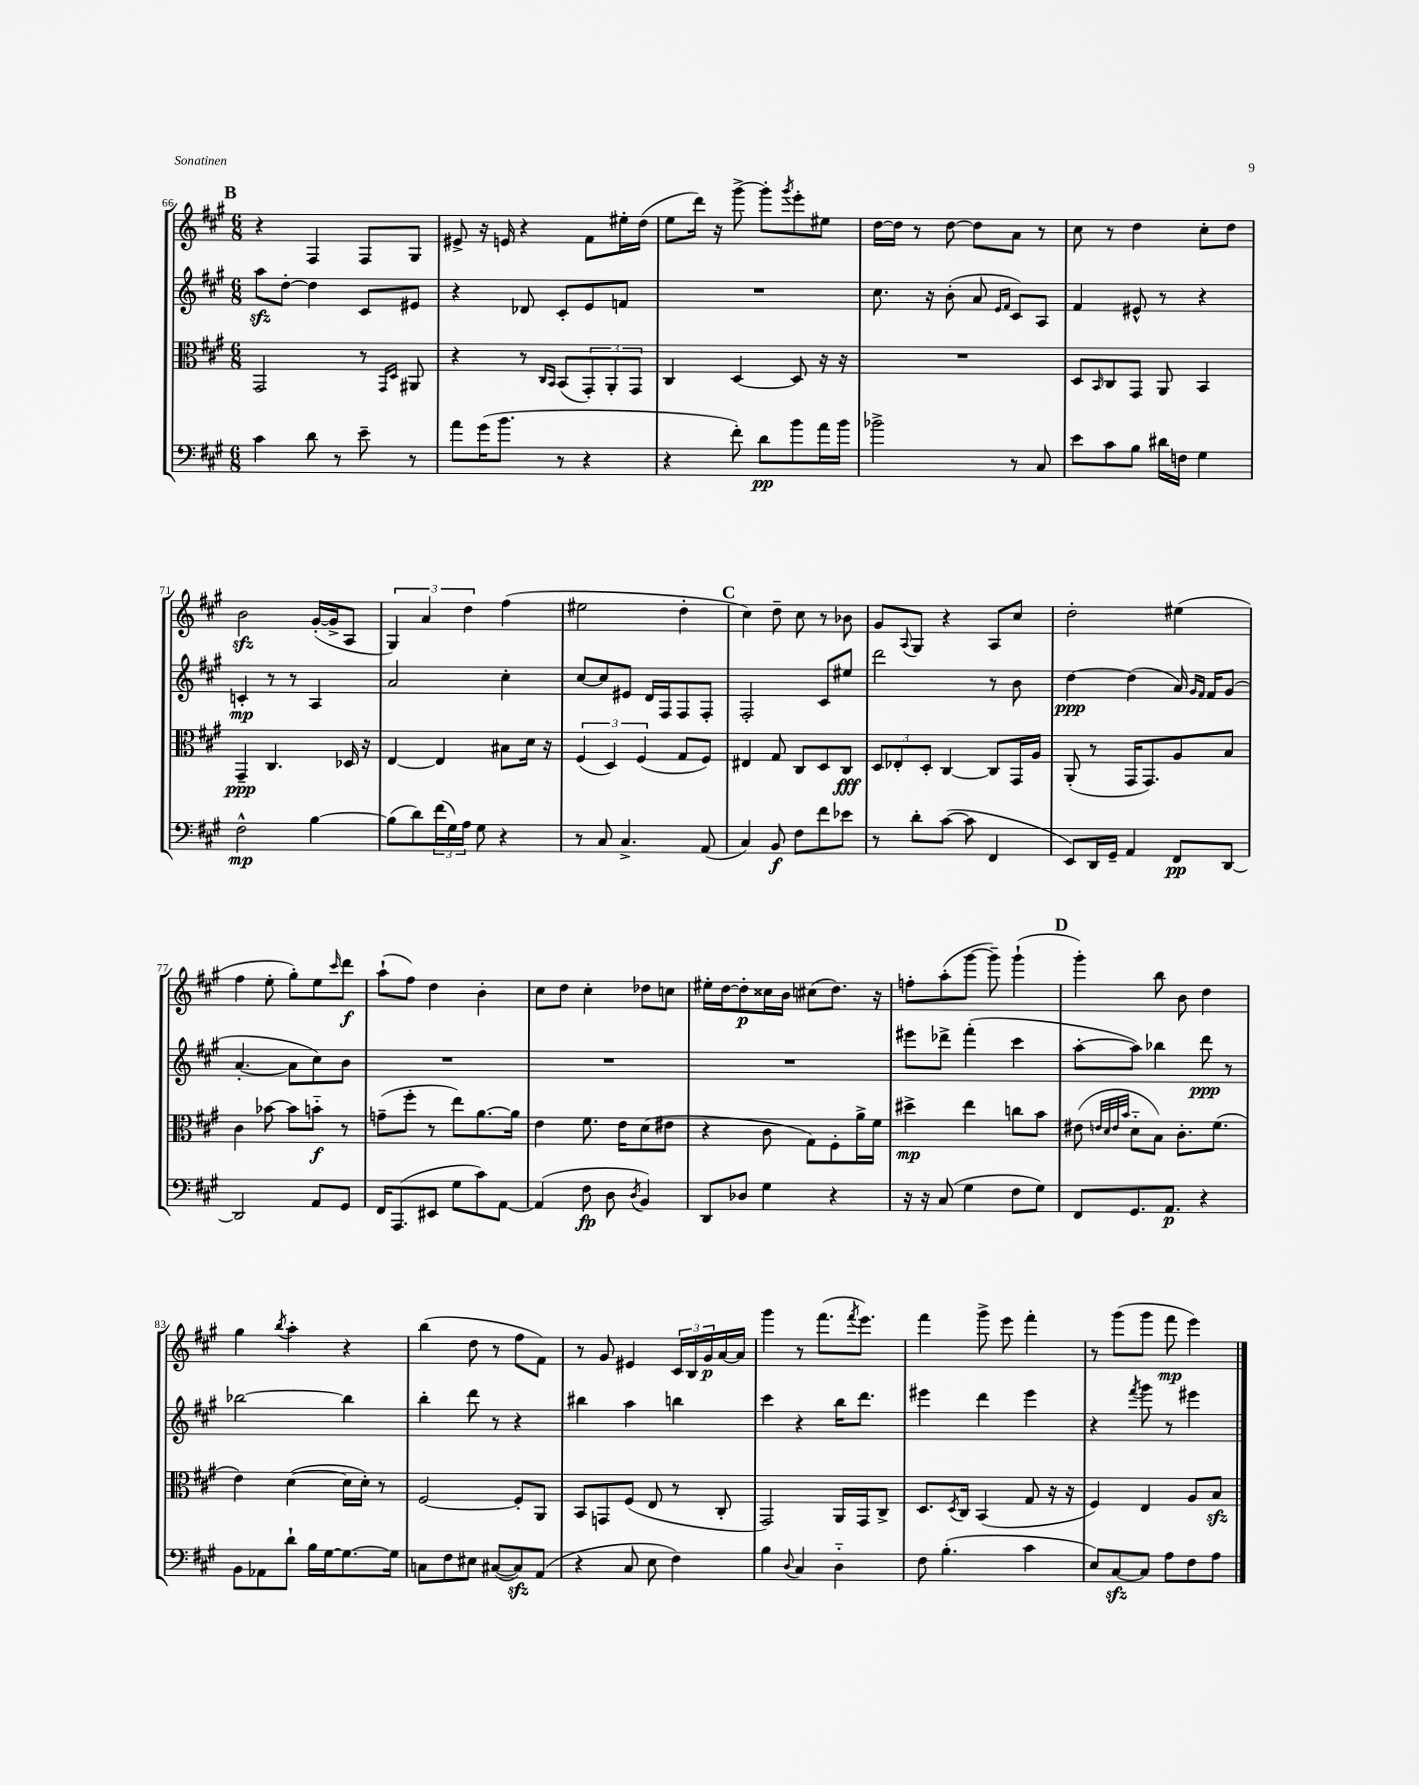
<<
\new StaffGroup <<
\new Staff = "s0" {
    \clef treble \key a \major \numericTimeSignature \time 6/8
    \mark \markup { \bold "B" } r4 fis4 fis8 gis8 |
    eis'8-> r16 e'16 r4 fis'8 eis''16-. d''16( |
    e''8 d'''16) r16 gis'''8~-> gis'''8-. \acciaccatura { gis'''8 } e'''8-. eis''8 |
    d''16~ d''16 r8 d''8~ d''8 a'8 r8 |
    cis''8 r8 d''4 cis''8-. d''8 |
    b'2\sfz gis'16~-.( gis'16-> a8 |
    \tuplet 3/2 { gis4) a'4 d''4 } fis''4( |
    eis''2 d''4-. |
    \mark \markup { \bold "C" } cis''4) d''8-- cis''8 r8 bes'8 |
    gis'8 \appoggiatura { a8 } gis8 r4 a8 cis''8 |
    d''2-. eis''4( |
    fis''4 e''8-. gis''8-.) e''8 \grace { cis'''16 } d'''8\f |
    a''8-!( fis''8) d''4 b'4-. |
    cis''8 d''8 cis''4-. des''8 c''8 |
    eis''16-. d''16~ d''8-.\p cisis''16 b'16 cis''8( d''8.) r16 |
    f''8-. a''8-.( gis'''8~ gis'''8--) gis'''4-!( |
    \mark \markup { \bold "D" } gis'''4-.) b''8 b'8 d''4 |
    gis''4 \acciaccatura { b''8 } a''4-. r4 |
    b''4( d''8 r8 fis''8 fis'8) |
    r8 gis'8 eis'4 \tuplet 3/2 { cis'16 b16 gis'16\p } a'16~ a'16 |
    gis'''4 r8 fis'''8.( \acciaccatura { fis'''8 } e'''8.) |
    fis'''4 gis'''8-> e'''8 fis'''4-. |
    r8 gis'''8( gis'''8 fis'''8\mp e'''4) \bar "|." |
}
\new Staff = "s1" {
    \clef treble \key a \major \numericTimeSignature \time 6/8
    \mark \markup { \bold "B" } a''8\sfz d''8~-. d''4 cis'8 eis'8 |
    r4 des'8 cis'8-. e'8 f'8 |
    R2. |
    cis''8. r16 b'8-.( a'8 \grace { e'16 fis'16 } cis'8) a8 |
    fis'4 eis'8-^ r8 r4 |
    c'4-.\mp r8 r8 a4 |
    a'2 cis''4-. |
    cis''8~ cis''8 eis'8 d'16 fis16 fis8 fis8-. |
    \mark \markup { \bold "C" } fis2-. cis'8 eis''8 |
    d'''2 r8 b'8 |
    d''4~\ppp d''4( a'16) \grace { gis'16 fis'16 } fis'16 gis'8( |
    a'4.~-. a'8 cis''8) b'8 |
    R2. |
    R2. |
    R2. |
    eis'''8 des'''8-> fis'''4-.( cis'''4 |
    \mark \markup { \bold "D" } a''8~-. a''8) bes''4 d'''8\ppp r8 |
    bes''2~ bes''4 |
    b''4-. d'''8 r8 r4 |
    bis''4 a''4 b''4 |
    cis'''4 r4 b''16 d'''8. |
    eis'''4 d'''4 eis'''4 |
    r4 \acciaccatura { fis'''8 } gis'''8 r8 eis'''4 \bar "|." |
}
\new Staff = "s2" {
    \clef alto \key a \major \numericTimeSignature \time 6/8
    \mark \markup { \bold "B" } gis,2 r8 \grace { gis,16 d16 } ais,8 |
    r4 r8 \grace { cis16 b,16 } b,8( \tuplet 3/2 { gis,8-.) a,8-. gis,8 } |
    cis4 d4~ d8 r16 r16 |
    R2. |
    d8 \grace { b,16 } cis8 gis,8 a,8 b,4 |
    gis,4--\ppp cis4. des16 r16 |
    e4~ e4 bis8 d'16 r16 |
    \tuplet 3/2 { fis4( d4) fis4( } gis8 fis8) |
    \mark \markup { \bold "C" } eis4 gis8 cis8 d8 cis8\fff |
    \tuplet 3/2 { d8 ees8-. d8-. } cis4~ cis8 gis,16 a16 |
    a,8-.( r8 gis,16 gis,8.) a8 b8 |
    cis'4 bes'8~ bes'8 b'8-_\f r8 |
    g'8--( fis''8-. r8 e''8) a'8.~ a'16 |
    e'4 fis'8. e'16 d'8( eis'8 |
    r4 cis'8 gis8) fis8-. a'16-> fis'16 |
    dis''4->\mp e''4 c''8 b'8 |
    \mark \markup { \bold "D" } eis'8( \grace { e'32 d'32 e'32 b'32 } d'8-_ b8) cis'8.-. fis'8.( |
    e'4) d'4~( d'16 d'16-.) r8 |
    fis2~ fis8-. a,8 |
    b,8 g,8 fis8( e8 r8 cis8-. |
    gis,2) a,16 gis,16 cis8-> |
    d8. \acciaccatura { d8 } cis16 b,4( gis8 r16 r16 |
    fis4) e4 a8 b8\sfz \bar "|." |
}
\new Staff = "s3" {
    \clef bass \key a \major \numericTimeSignature \time 6/8
    \mark \markup { \bold "B" } cis'4 d'8 r8 e'8-- r8 |
    a'8 gis'16( b'8. r8 r4 |
    r4 fis'8-.) d'8\pp b'8 a'16 b'16 |
    bes'2-> r8 cis8 |
    e'8 cis'8 b8 dis'16 f16 gis4 |
    fis2-^\mp b4~ |
    b8( d'8) \tuplet 3/2 { fis'16( gis16) a16 } gis8 r4 |
    r8 cis8 cis4.-> a,8( |
    \mark \markup { \bold "C" } cis4) b,8\f fis8 fis'8 ees'8 |
    r8 d'8-. cis'8~( cis'8 fis,4 |
    e,8) d,16 gis,16-- a,4 fis,8\pp d,8~ |
    d,2 a,8 gis,8 |
    fis,16 a,,8.( eis,8 gis8 cis'8) a,8~ |
    a,4( fis8\fp d8 \acciaccatura { d8 } b,4) |
    d,8 des8 gis4 r4 |
    r16 r16 cis8( gis4 fis8 gis8) |
    \mark \markup { \bold "D" } fis,8 gis,8. a,8.\p r4 |
    b,8 aes,8 d'8-! b16 gis16~ gis8.~ gis16 |
    c8 fis8 eis8 cis8~( cis8\sfz) a,8( |
    r4 cis8 e8 fis4) |
    b4 \appoggiatura { d8 } cis4 d4-_ |
    fis8 b4.-.( cis'4 |
    e8) cis8~\sfz cis8 a8 fis8 a8 \bar "|." |
}
>>
>>
\layout { \context { \Score currentBarNumber = #66 } }
